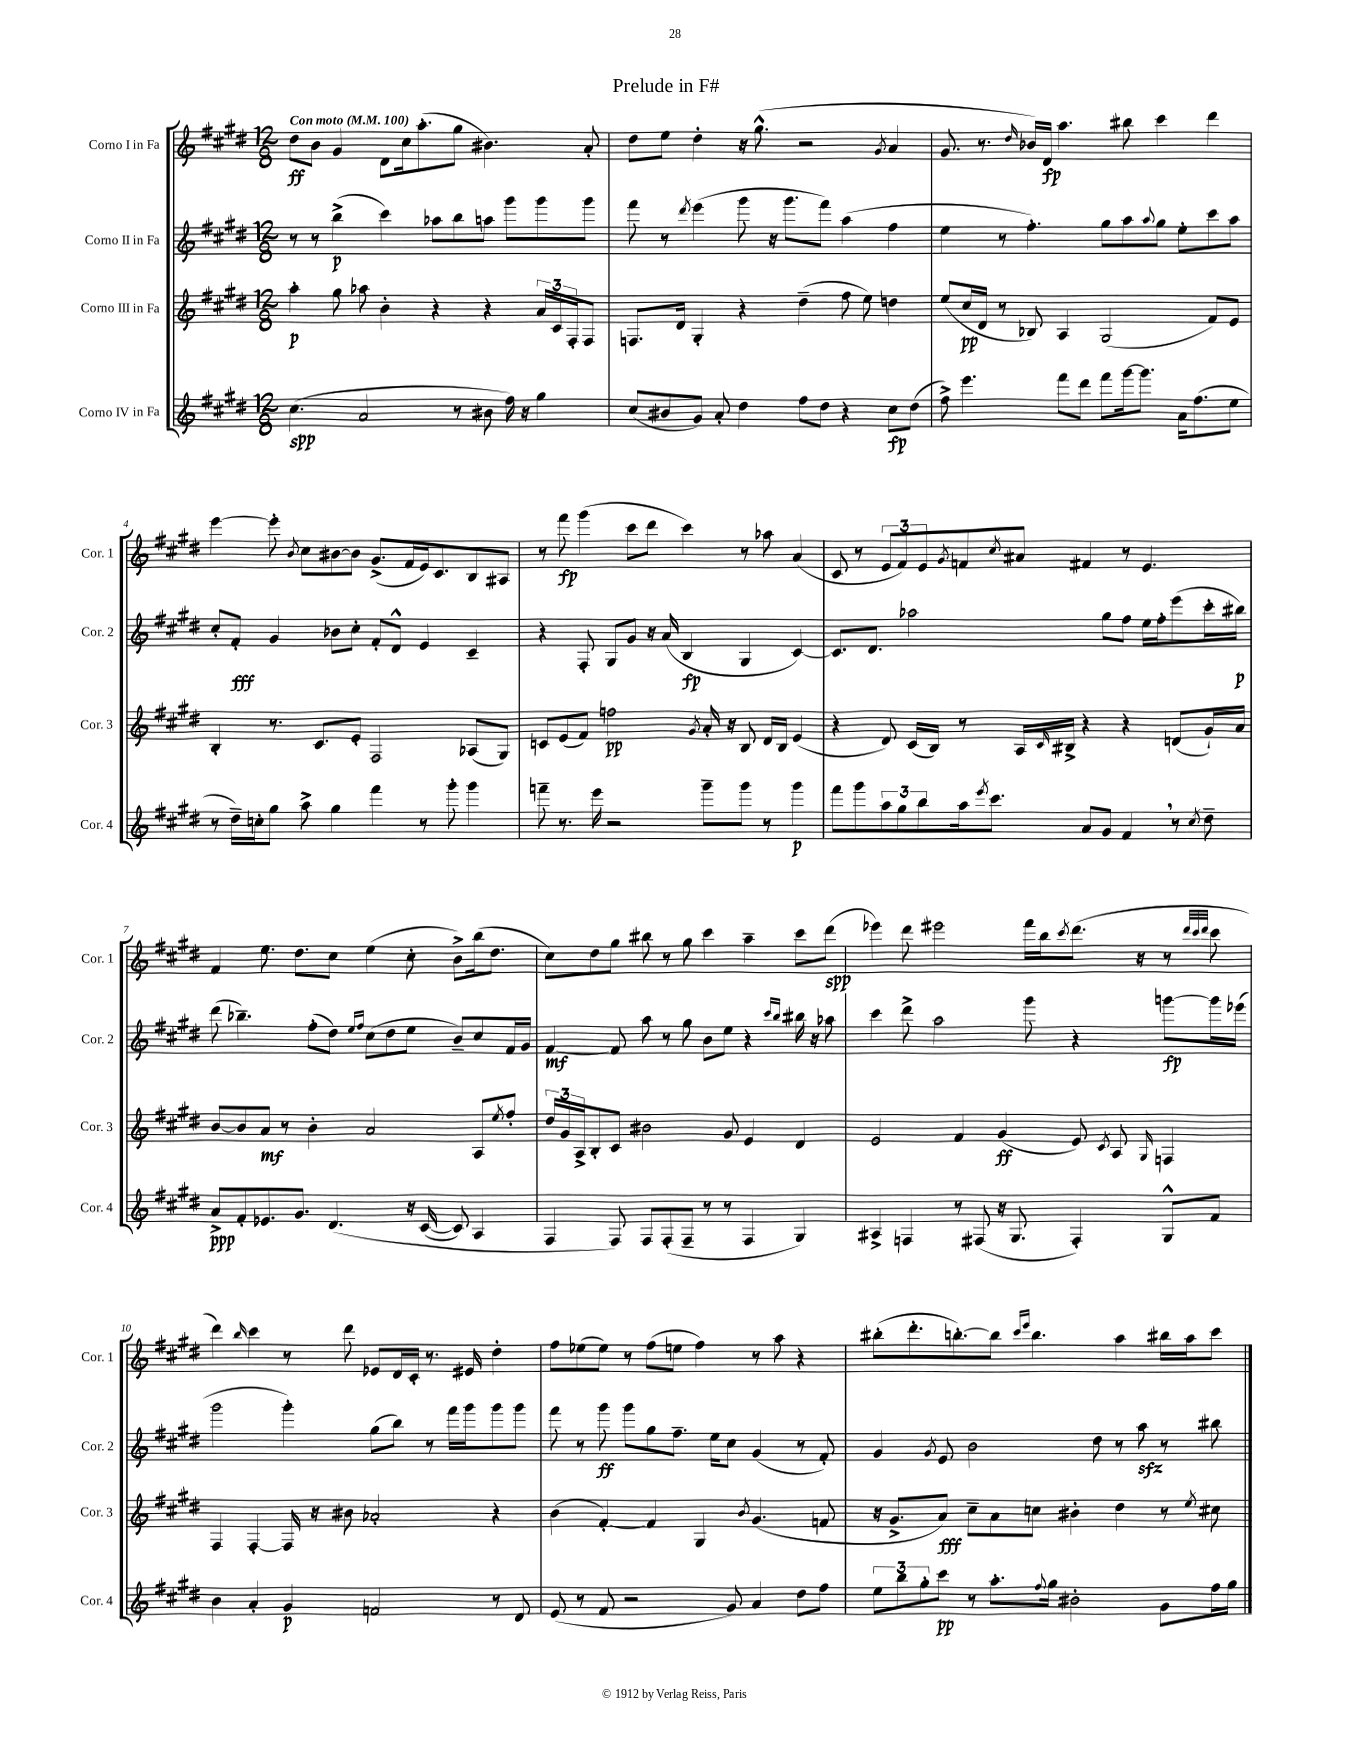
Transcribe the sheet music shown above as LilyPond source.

\header { title = "Prelude in F#" }
<<
\new StaffGroup <<
\new Staff = "s0" \with { instrumentName = "Corno I in Fa" shortInstrumentName = "Cor. 1" } {
    \clef treble \key e \major \numericTimeSignature \time 12/8 \tempo "Con moto" 4 = 100
    dis''8\ff b'8 gis'4 dis'8 cis''16 a''8.-.( gis''8 bis'4.) a'8-. |
    dis''8 e''8 dis''4-. r16 gis''8.-^( r2 \acciaccatura { gis'8 } a'4 |
    gis'8. r8. \grace { dis''16 } bes'16) dis'16\fp a''4. bis''8 cis'''4 dis'''4 |
    e'''4~ e'''8-. \acciaccatura { b'8 } cis''8 bis'8~ bis'8 gis'8.->( fis'16 e'16) cis'8. b8 ais8 |
    r8 fis'''8\fp gis'''4( cis'''8 dis'''8 cis'''4) r8 aes''8 a'4( |
    cis'8 r8 \tuplet 3/2 { e'8 fis'8) e'8 } \acciaccatura { gis'8 } f'8 \acciaccatura { cis''8 } ais'8 fis'4 r8 e'4. |
    fis'4 e''8. dis''8. cis''8 e''4( cis''8-. b'8->) b''16( dis''8. |
    cis''8) dis''8 gis''8 bis''8 r8 gis''8 cis'''4 a''4-- cis'''8 dis'''8\spp( |
    ees'''4) dis'''8 eis'''2 fis'''16 b''16 \acciaccatura { cis'''8 } dis'''8.( r16 r8 \grace { dis'''32 cis'''32 dis'''32 } cis'''8 |
    dis'''4) \grace { b''16 } cis'''4 r8 dis'''8 ees'8 dis'16 cis'16-. r8. eis'16 dis''4-. |
    fis''8 ees''8( ees''8) r8 fis''8( e''8 fis''4) r8 a''8 r4 |
    bis''8-.( dis'''8.-. b''8.~-.) b''8 \grace { cis'''16 e'''16 } b''4. a''4 bis''16 a''16 cis'''8 \bar "|." |
}
\new Staff = "s1" \with { instrumentName = "Corno II in Fa" shortInstrumentName = "Cor. 2" } {
    \clef treble \key e \major \numericTimeSignature \time 12/8
    r8 r8 b''4->\p( cis'''4) aes''8 b''8 a''8 gis'''8 gis'''8 gis'''8 |
    fis'''8 r8 \acciaccatura { dis'''8 } e'''4( gis'''8 r16 gis'''8. fis'''8) a''4( fis''4 |
    e''4 r8 fis''4.-.) gis''8 a''8 \appoggiatura { a''8 } gis''8 e''8-. cis'''8 a''8 |
    cis''8-. fis'8-.\fff gis'4 bes'8 cis''8-. fis'8-. dis'8-^ e'4 cis'4-- |
    r4 fis8-. gis8 gis'8 r16 a'16( b4\fp gis4 cis'4~) |
    cis'8. dis'8. aes''2 gis''8 fis''8 e''16 fis''16-. e'''8( cis'''16-. bis''16\p) |
    dis'''8( bes''4.--) fis''8-.( dis''8) \grace { e''16 fis''16 } cis''8( dis''8 e''8 b'8--) cis''8 fis'16 gis'16 |
    fis'4~\mf fis'8 a''8 r8 gis''8 b'8 e''8 r4 \grace { cis'''16 b''16 } bis''16 r16 aes''8 |
    cis'''4 dis'''8-> a''2 gis'''8 r4 g'''8~\fp g'''16 ees'''16( |
    gis'''2 gis'''4-.) gis''8( b''8) r8 fis'''16 gis'''16 gis'''8 gis'''8 |
    fis'''8 r8 gis'''8\ff gis'''8 gis''8 fis''8.-- e''16 cis''8 gis'4( r8 fis'8-.) |
    gis'4 \acciaccatura { gis'8 } e'8 b'2 dis''8 r8 a''8\sfz r8 bis''8 \bar "|." |
}
\new Staff = "s2" \with { instrumentName = "Corno III in Fa" shortInstrumentName = "Cor. 3" } {
    \clef treble \key e \major \numericTimeSignature \time 12/8
    a''4-.\p gis''8 aes''8 b'4-. r4 r4 \tuplet 3/2 { a'16 cis'16 fis16-. } fis8 |
    f8. dis'16 gis4-. r4 dis''4--( fis''8 e''8) d''4 |
    e''8( cis''16\pp dis'16 r8 bes8) a4 gis2( fis'8) e'8 |
    b4-. r8. cis'8. e'8-. fis2 aes8( gis8) |
    c'8 e'8( fis'8) f''2\pp \acciaccatura { gis'8 } a'16-. r16 b8 dis'16 b16 e'4( |
    r4 dis'8) cis'16( b16) r8 a16 \grace { cis'16 } bis16-> r4 r4 d'8( gis'16-!) a'16 |
    b'8~ b'8 a'8\mf r8 b'4-. a'2 a8 \acciaccatura { e''8 } fis''8-. |
    \tuplet 3/2 { dis''16 gis'16 a16-> } b8-. cis'8 bis'2 gis'8 e'4 dis'4 |
    e'2 fis'4 gis'4\ff( e'8) \acciaccatura { cis'8 } a8 \grace { gis16 } f4 |
    fis4 fis4~-. fis16 r16 bis'8 aes'2-. r4 |
    b'4( fis'4~-.) fis'4 gis4 \acciaccatura { b'8 } gis'4.( f'8 |
    r16 gis'8.-> a'8\fff) cis''8-- a'8 c''8 bis'4-. dis''4 r8 \acciaccatura { e''8 } cis''8 \bar "|." |
}
\new Staff = "s3" \with { instrumentName = "Corno IV in Fa" shortInstrumentName = "Cor. 4" } {
    \clef treble \key e \major \numericTimeSignature \time 12/8
    cis''4.\spp( a'2 r8 bis'8 fis''16) r16 gis''4 |
    cis''8( bis'8 gis'8) a'8-. dis''4 fis''8 dis''8 r4 cis''8\fp dis''8( |
    fis''8->) e'''4. fis'''8 dis'''8 fis'''8 gis'''16~ gis'''8. a'16 fis''8.( e''8 |
    r8 dis''16--) c''16-. gis''8 a''8-> gis''4 fis'''4 r8 gis'''8-. gis'''4 |
    f'''8-- r8. e'''16 r2 gis'''8-- gis'''8 r8 gis'''4\p |
    fis'''8 gis'''8 \tuplet 3/2 { a''8 gis''8 b''8 } a''16 \acciaccatura { e'''8 } cis'''8. a'8 gis'8 fis'4 \breathe r8 \acciaccatura { cis''8 } dis''8-- |
    a'8->\ppp fis'8-. ees'8. gis'8. dis'4.\( r16 cis'16~( cis'8) a4 |
    fis4 fis8\) fis8 fis8-.( fis8-- r8 r8 fis4 gis4) |
    ais4-> f4 r8 fis8( r16 gis8. fis4-.) gis8-^ fis'8 |
    b'4 a'4-. gis'4\p f'2 r8 dis'8 |
    e'8( r8 fis'8 r2 gis'8) a'4 dis''8 fis''8 |
    \tuplet 3/2 { e''8 b''8 gis''8-. } cis'''8\pp r8 a''8.-. \appoggiatura { fis''8 } gis''16 bis'2-. gis'8 fis''16 gis''16 \bar "|." |
}
>>
>>
